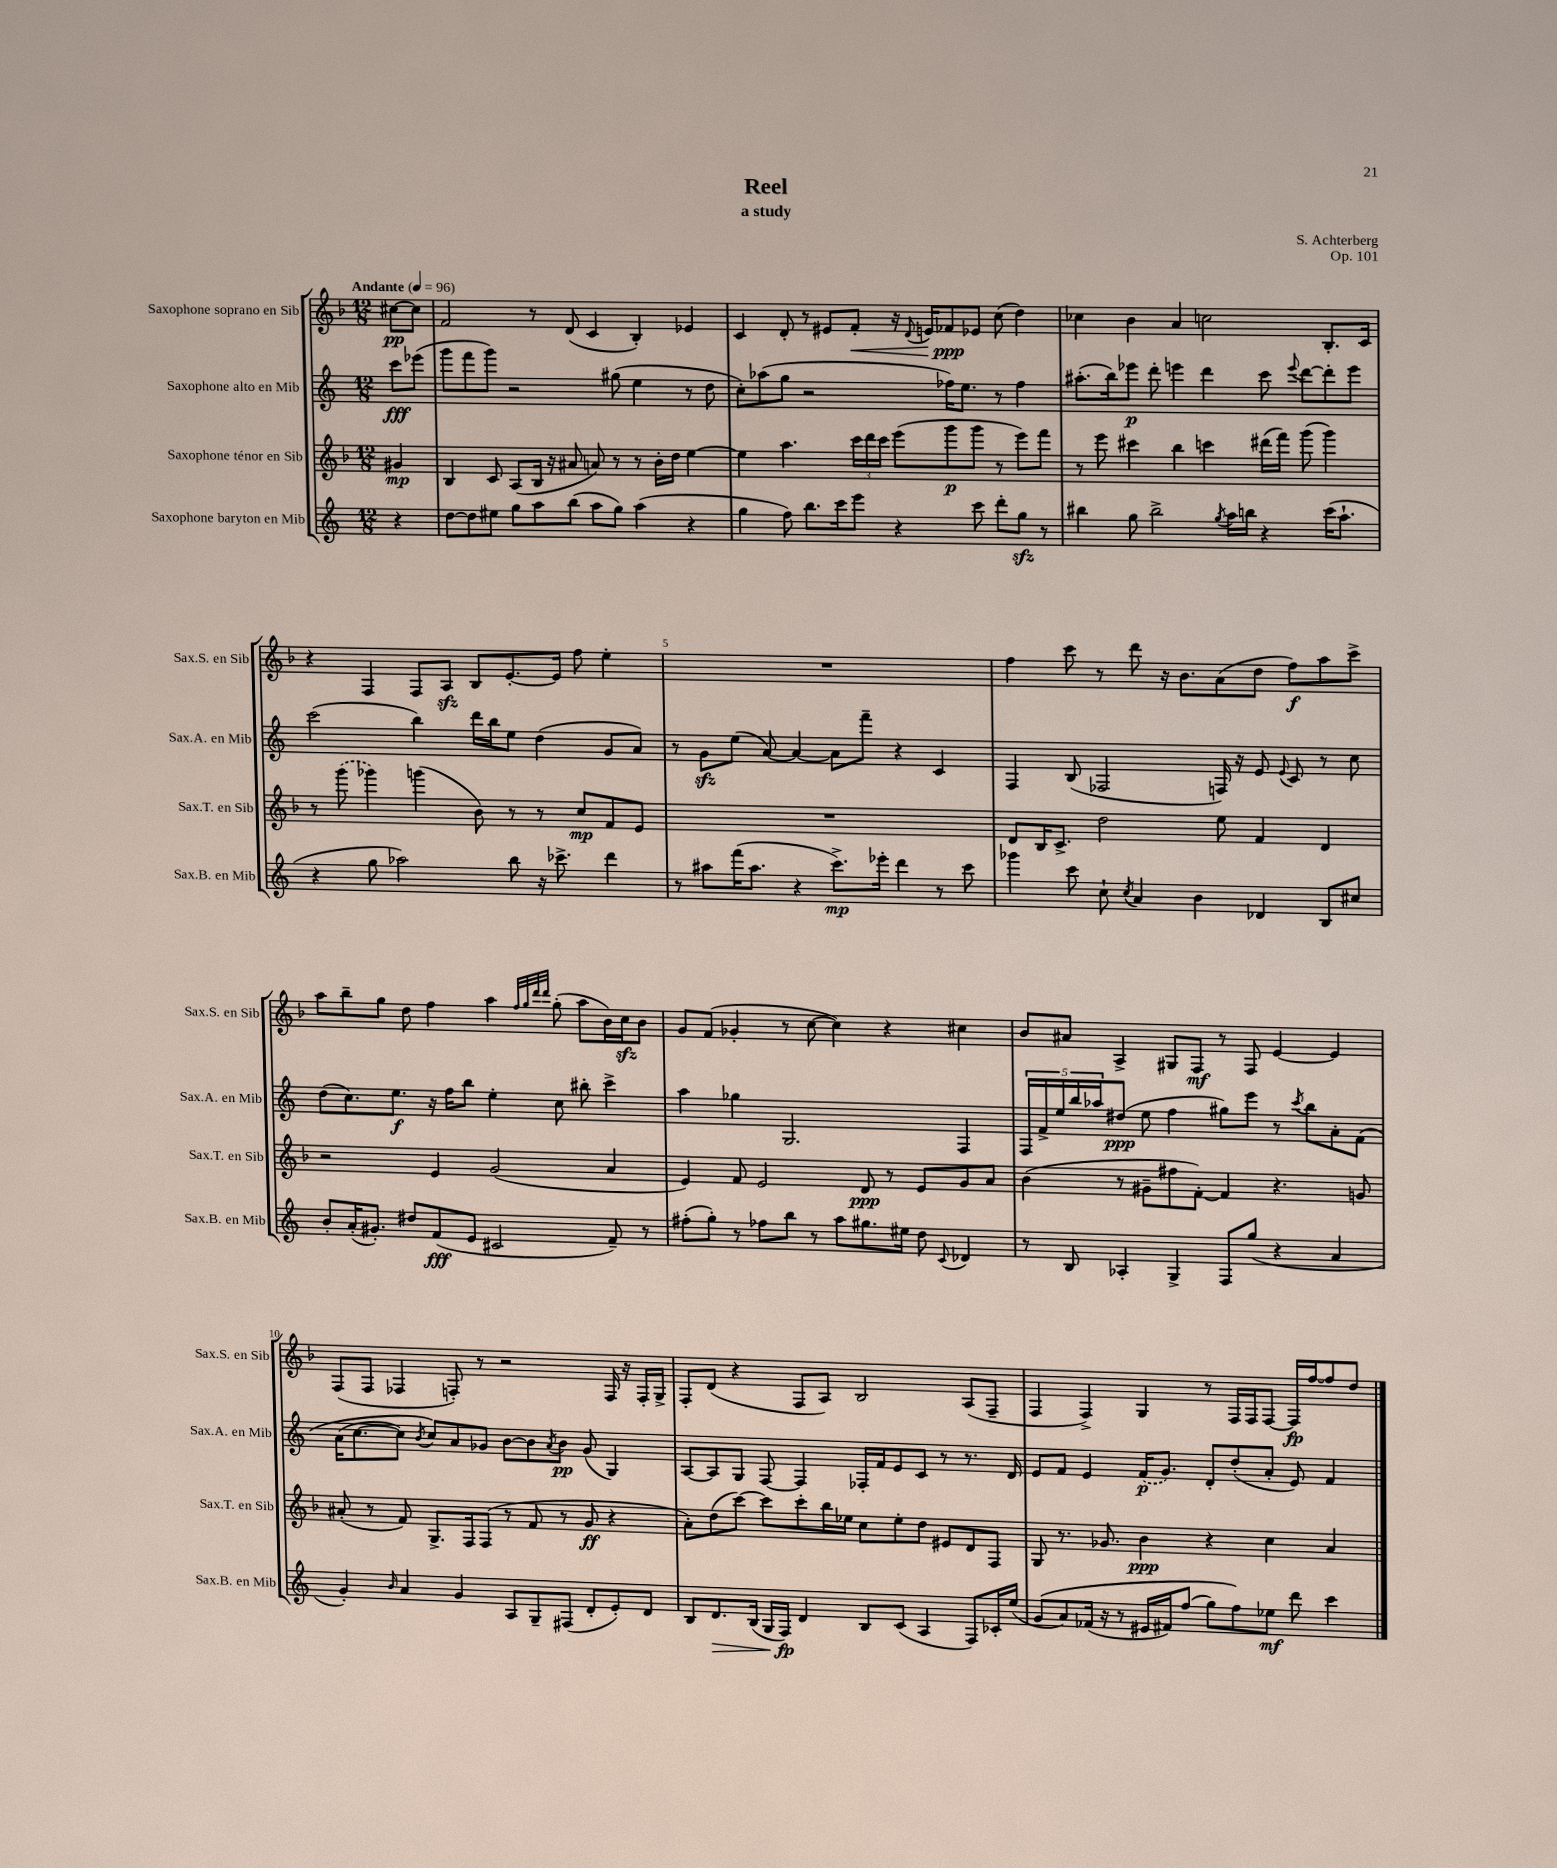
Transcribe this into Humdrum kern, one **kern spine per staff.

**kern	**kern	**kern	**kern
*staff4	*staff3	*staff2	*staff1
*clefG2	*clefG2	*clefG2	*clefG2
*k[]	*k[b-]	*k[]	*k[b-]
*M12/8	*M12/8	*M12/8	*M12/8
*MM96	*MM96	*MM96	*MM96
4r	4g#	8ccc	[8cc#
.	.	(8eee-	8cc#]
=	=	=	=
[8dd	4B-	8ggg	2f
8dd]	.	8fff	.
8ee#	8c	8ggg)	.
8gg	(8A	2r	.
8aa	16B-	.	8r
.	16r	.	.
(8bb	8a#	.	(8d
8aa	8a)	.	4c
8gg)	8r	(8gg#	.
(4aa	8r	4ee	4B-')
.	16b-'	.	.
.	16dd	.	.
4r	[4ee	8r	4e-
.	.	8dd	.
=	=	=	=
4gg	4ee]	8cc')	4c
.	.	(8aa-	.
8ff)	4.aa	8gg	8d'
8.bb	.	2r	8r
.	.	.	8e#
16ccc	.	.	.
8eee	24ccc	.	8f'
.	24ddd	.	.
.	24ccc	.	.
4r	(8eee	.	16r
.	.	.	8qqd
.	.	.	16e
.	8ggg	16ff-)	8f-
.	.	8.ee	.
8ccc	8ggg	.	8e-
8ddd'	8r	8r	(8cc
8gg	8eee)	4ff-	4dd)
8r	8fff	.	.
=	=	=	=
4bb#	8r	(8.aa#'	4cc-
.	8eee	.	.
.	.	16bb)	.
8gg	4ccc#	8eee-	4b-
2bb#^	.	8ddd'	.
.	4bb-	4eee	4a
.	4ccc	4ddd	2cc
8qgg	.	.	.
16aa	.	.	.
16bb	.	.	.
4r	(16ddd#	8ccc	.
.	16fff)	.	.
.	.	8qqeee	.
.	(8ggg	[8ddd	.
(16ccc	4ggg)	8ddd']	8.B-'
8.aa`	.	.	.
.	.	8eee	.
.	.	.	16c
=	=	=	=
4r	8r	(2ccc	4r
.	(8ggg	.	.
8gg	4ggg-)	.	4F
2aa-)	.	.	.
.	(4ggg	4bb)	8F
.	.	.	8A
.	8b-)	16ddd	8B-
.	.	16bb	.
8bb	8r	8ee	[8.e'
16r	8r	(4dd	.
8.ccc-^	.	.	16e]
.	8cc	.	8ff
4ddd	8f	8g	4ee'
.	8e	8a)	.
=	=	=	=
8r	1.r	8r	1.r
8aa#	.	8g	.
(16fff	.	(8ee	.
8.aa#	.	.	.
.	.	[8a)	.
4r	.	4a_	.
8.ccc^)	.	8a]	.
.	.	8fff~	.
16eee-'	.	.	.
4ddd	.	4r	.
8r	.	4c	.
8ccc	.	.	.
=	=	=	=
4ggg-	8d	4F	4ff
.	16B-	.	.
.	8.c^	.	.
8ccc	.	(8B	8ccc
8cc`	2dd	2F-	8r
8qcc	.	.	.
4a	.	.	8ddd
.	.	.	16r
.	.	.	8.b-
4b	.	.	.
.	8ee	16F)	(8a
.	.	16r	.
4d-	4f	8e	8dd
.	.	8qqe	.
.	.	8c	8ff)
8B	4d	8r	8aa
8cc#	.	8cc	8ccc^
=	=	=	=
8b'	2r	(8dd	8aa
(16a'	.	8.cc)	8bb-~
8.g#')	.	.	.
.	.	.	8gg
.	.	8.ee	.
8dd#	.	.	8dd
(8f	4e	16r	4ff
.	.	16ff	.
8e	.	8bb	.
2c#	(2g	4ee'	4aa
.	.	.	32qqff
.	.	.	32qqgg
.	.	.	32qqddd
.	.	.	32qqddd
.	.	8cc	(8gg'
.	.	8bb#'	8aa
8f~)	4a	4ccc^	16b-)
.	.	.	16cc
8r	.	.	8b-
=	=	=	=
(8ff#'	4e)	4aa	8g
8gg')	.	.	(8f
8r	8f	4gg-	4g-'
8ff-	2e	.	.
8bb	.	2.G	8r
8r	.	.	[8cc
8aa	.	.	4cc])
8.gg#	8d	.	.
.	8r	.	4r
16ee#	.	.	.
8dd	8e	.	.
8qqc	.	.	.
4d-	8g	4F	4cc#
.	8a	.	.
=	=	=	=
8r	(4b-	20F	8b-
.	.	20f^	.
.	.	20ee	.
8B	.	.	8a#
.	.	20bb	.
.	.	20aa-	.
4A-'	8r	(8dd#	4A^
.	8g#~	8ee	.
4G^	8ff#	4ff	8G#
.	[8f')	.	8F
8F	4f]	8gg#)	8r
(8gg	.	8eee	8F
4r	4.r	8r	[4e
.	.	8qccc	.
.	.	8bb	.
4a	.	8a'	4e]
.	8g	&(8f	.
=	=	=	=
4g')	(8a#'	(16a	(8F
.	.	[8.cc	.
.	8r	.	8F
16qqb	.	.	.
4a	8f)	8cc])	4F-
.	.	8qb	.
.	8.G^	8cc&)	.
4g	.	8a	8F')
.	16F	.	.
.	(8F	8g-	8r
8A	8r	[8b	2r
8G~	8f	8b]	.
.	.	8qa	.
(8F#	8r	8b	.
8d'	8g	(8g-	.
8e')	4r	4G)	16F
.	.	.	16r
8d	.	.	16F'
.	.	.	16G^
=	=	=	=
8B	8a')	[8A	8F'
8.d	(8dd	8A]	(8d
.	[8ccc)	8G	4r
(16B	.	.	.
16G	8ccc]	[8F	.
16F)	.	.	.
4d	8ccc'	4F]	8F
.	16bb-	.	8A)
.	16ee-	.	.
8B	8cc	16F-'	2B-
.	.	16f	.
(8c	8ee-'	8e	.
4A	8dd	8c	.
.	8e#	8r	.
8F)	8d	8.r	(8A
16c-'	8F	.	8F~
(16ee	.	16d	.
=	=	=	=
&(8g	8G	8e	4F
8a)	8.r	8f	.
(16f-	.	4e	4F^)
16r	8.g-	.	.
8r	.	.	.
16e#	4b-	(16f	4G
16f#)	.	8.g)	.
(8ff	.	.	.
8gg)	4r	8d'	8r
8ff&)	.	(8dd'	16F
.	.	.	16F
8ee-	4cc	8a'	[8F
8ddd	.	8e)	16F]
.	.	.	[16ff
4ccc	4a	4f	8ff]
.	.	.	8dd
==	==	==	==
*-	*-	*-	*-
